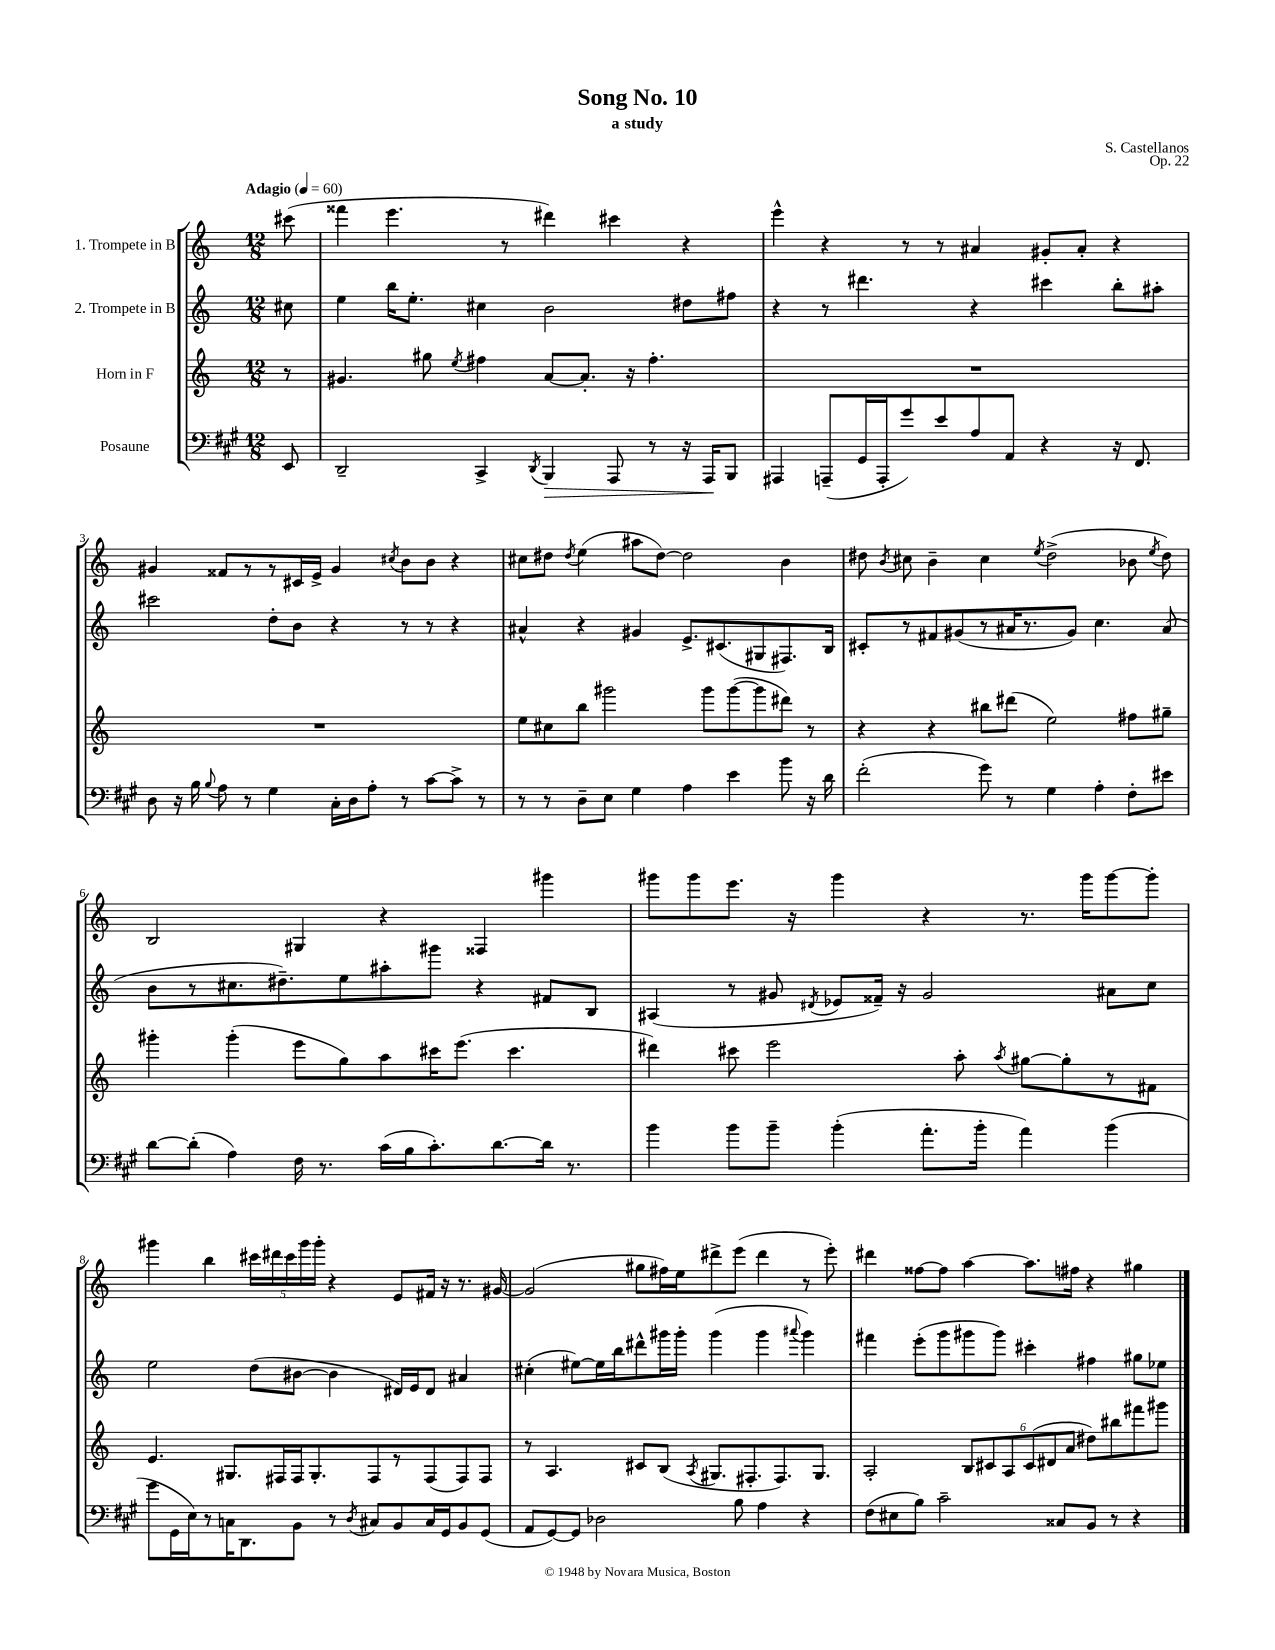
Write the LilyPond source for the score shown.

\header { title = "Song No. 10" composer = "S. Castellanos" subtitle = "a study" opus = "Op. 22" }
<<
\new StaffGroup <<
\new Staff = "s0" \with { instrumentName = "1. Trompete in B" } {
    \clef treble \key c \major \numericTimeSignature \time 12/8 \partial 8 \tempo "Adagio" 4 = 60
    \autoBeamOff cis'''8( |
    fisis'''4 e'''4. r8 dis'''4) cis'''4 r4 |
    e'''4-^ r4 r8 r8 ais'4 gis'8[-. ais'8]-. r4 |
    gis'4 fisis'8[ r8 r8 cis'16 e'16]-> gis'4 \acciaccatura { cis''8 } b'8[ b'8] r4 |
    cis''8[ dis''8] \acciaccatura { dis''8 } e''4( ais''8[ dis''8]~) dis''2 b'4 |
    dis''8 \acciaccatura { b'8 } cis''8 b'4-- cis''4 \acciaccatura { e''8 } dis''2->( bes'8 \acciaccatura { e''8 } dis''8) |
    b2 gis4 r4 fisis4 gis'''4 |
    gis'''8[ gis'''8 e'''8.] r16 gis'''4 r4 r8. gis'''16[ gis'''8~ gis'''8]-. |
    gis'''4 b''4 \tuplet 5/4 { cis'''16[ dis'''16 cis'''16 gis'''16 gis'''16]-. } r4 e'8[ fis'16] r16 r8. gis'16~ |
    gis'2( gis''8[ fis''16) e''16 dis'''8-> e'''8]( dis'''4 r8 e'''8-.) |
    dis'''4 fisis''8[~ fisis''8] a''4~ a''8.[ fis''16] r4 gis''4 \bar "|." |
}
\new Staff = "s1" \with { instrumentName = "2. Trompete in B" } {
    \clef treble \key c \major \numericTimeSignature \time 12/8 \partial 8
    \autoBeamOff cis''8 |
    e''4 b''16[ e''8.]-. cis''4 b'2 dis''8[ fis''8] |
    r4 r8 dis'''4. r4 cis'''4 b''8[-. ais''8]-. |
    cis'''2 d''8[-. b'8] r4 r8 r8 r4 |
    ais'4-^ r4 gis'4 e'8.[-> cis'8.( gis8 fis8.) b16] |
    cis'8[-. r8 fis'8 gis'8( r8 ais'16 r8. gis'8]) c''4. ais'8( |
    b'8[ r8 cis''8. dis''8.--) e''8 ais''8-. gis'''8] r4 fis'8[ b8] |
    ais4( r8 gis'8 \acciaccatura { dis'8 } ees'8[ fisis'16]--) r16 gis'2 ais'8[ c''8] |
    e''2 d''8[( bis'8]~ bis'4 dis'16[) e'16 dis'8] ais'4 |
    cis''4-.( eis''8[~) eis''16 b''16 dis'''8-^ gis'''16 gis'''16]-. gis'''4( gis'''4 \appoggiatura { ais'''8 } gis'''4) |
    fis'''4 e'''8[-.( g'''8 gis'''8 gis'''8]) cis'''4-. fis''4 gis''8[ ees''8] \bar "|." |
}
\new Staff = "s2" \with { instrumentName = "Horn in F" } {
    \clef treble \key c \major \numericTimeSignature \time 12/8 \partial 8
    \autoBeamOff r8 |
    gis'4. gis''8 \acciaccatura { e''8 } fis''4 a'8[~ a'8.]-. r16 fis''4.-. |
    R1. |
    R1. |
    e''8[ cis''8 b''8] gis'''2 gis'''8[ gis'''8~( gis'''8 dis'''8]) r8 |
    r4 r4 bis''8[ dis'''8]( e''2) fis''8[ gis''8]-- |
    gis'''4-. gis'''4-.( e'''8[ g''8) a''8 cis'''16 e'''8.]( cis'''4. |
    dis'''4) cis'''8 e'''2 a''8-. \acciaccatura { a''8 } gis''8[~ gis''8-. r8 fis'8] |
    e'4. gis8.[ fis16 fis16 gis8.-. fis8 r8 fis8( fis8) fis8] |
    r8 a4. cis'8[ b8]( \acciaccatura { a8 } gis8.[ fis8.-. fis8.) gis8.] |
    a2-. \tuplet 6/4 { b8[ cis'8 a8 cis'8( dis'8 a'8] } dis''8[) bis''8 fis'''8 gis'''8] \bar "|." |
}
\new Staff = "s3" \with { instrumentName = "Posaune" } {
    \clef bass \key a \major \numericTimeSignature \time 12/8 \partial 8
    \autoBeamOff e,8 |
    d,2-- cis,4-> \acciaccatura { d,8 } b,,4\> a,,8 r8 r16 a,,16[\! b,,8] |
    ais,,4 a,,8[--( gis,16 a,,16-. gis'8) e'8 a8 a,8] r4 r16 fis,8. |
    d8 r16 b16 \appoggiatura { b8 } a8 r8 gis4 cis16[-. d16 a8]-. r8 cis'8[~ cis'8]-> r8 |
    r8 r8 d8[-- e8] gis4 a4 e'4 b'8 r16 d'16 |
    fis'2-.( gis'8) r8 gis4 a4-. fis8[-. eis'8] |
    d'8[~ d'8]-.( a4) fis16 r8. cis'16[( b16 cis'8.-.) d'8.~ d'16] r8. |
    b'4 b'8[ b'8]-- b'4-.( a'8.[-. b'16]-. a'4) b'4( |
    gis'8[ gis,16 e16) r8 c16 d,8. b,8] r8 \acciaccatura { d8 } cis8[ b,8 cis16 gis,16 b,8 gis,8]( |
    a,8[ gis,8~) gis,8] des2 b8 a4 r4 |
    fis8[( eis8 b8]) cis'2-- cisis8[ b,8] r8 r4 \bar "|." |
}
>>
>>
